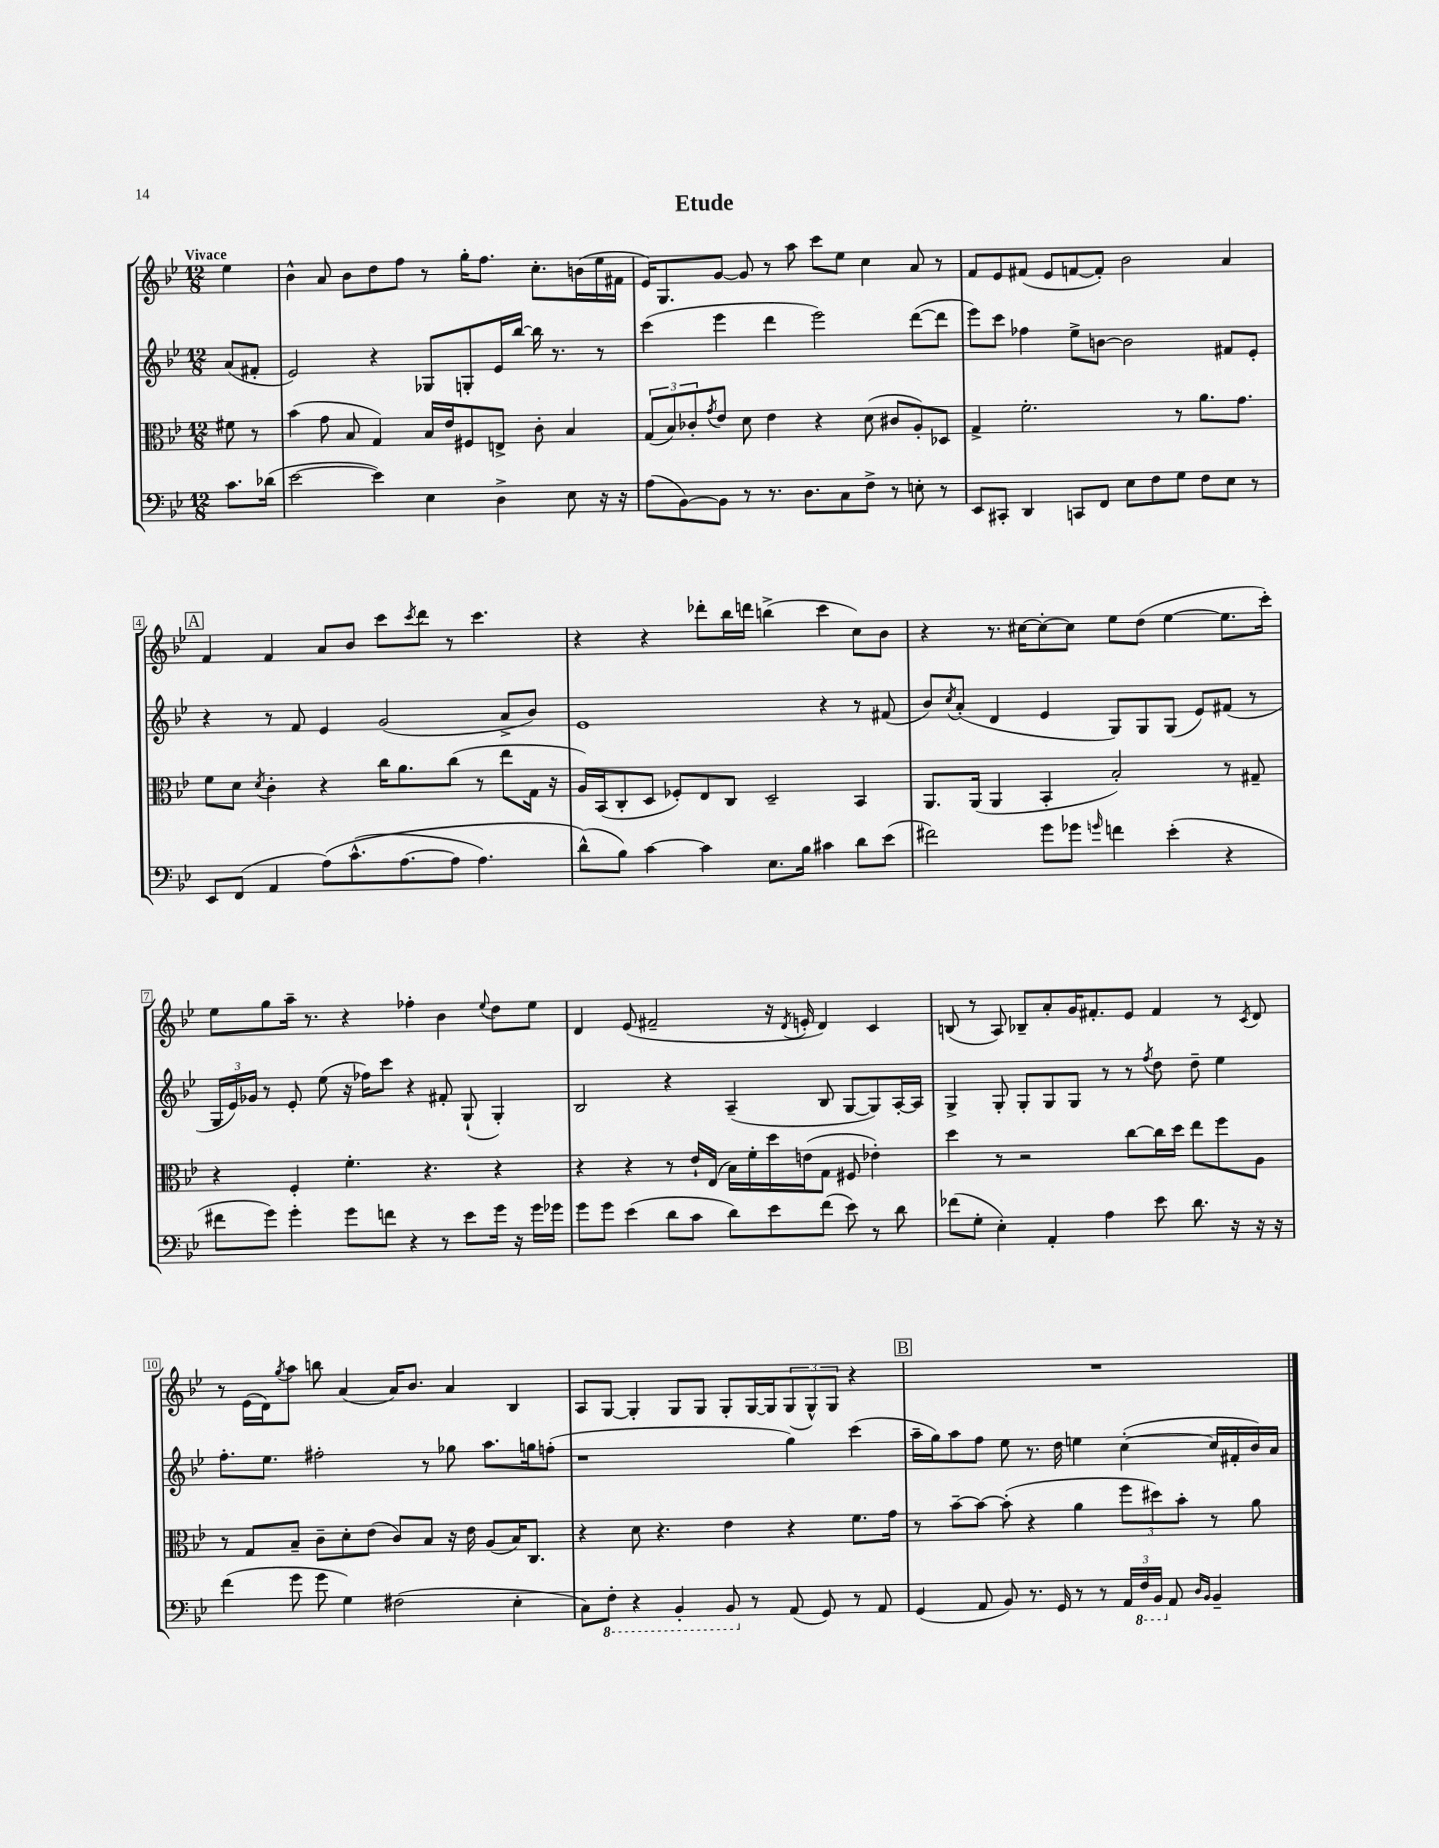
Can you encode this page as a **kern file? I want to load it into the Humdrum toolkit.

**kern	**kern	**kern	**kern
*staff4	*staff3	*staff2	*staff1
*clefF4	*clefC3	*clefG2	*clefG2
*k[b-e-]	*k[b-e-]	*k[b-e-]	*k[b-e-]
*M12/8	*M12/8	*M12/8	*M12/8
8.c	8f#	(8a	4ee-
.	8r	8f#'	.
(16d-	.	.	.
=	=	=	=
[2e-	(4b-	2e-)	4b-^^
.	8g	.	8a
.	8B-	.	8b-
4e-])	4G)	4r	8dd
.	.	.	8ff
4E-	16B-	8G-	8r
.	16e-	.	.
.	8F#	8G'	16gg'
.	.	.	8.ff
4D^	8E^	16e-	.
.	.	[16bb-	.
.	8c'	16bb-]	8.cc'
.	.	8.r	.
8E-	4B-	.	.
.	.	.	(16b
16r	.	8r	16ee-
16r	.	.	16f#
=	=	=	=
(8A	(12G	(4ccc	16e-)
.	.	.	8.G
.	12B-)	.	.
[8BB-)	.	.	.
.	12c-'	.	.
.	8qg	.	.
8BB-]	8e-	4eee-	[8g
8r	8d	.	8g]
8.r	4e-	4ddd	8r
.	.	.	8aa
8.D	.	.	.
.	4r	2eee-)	8ccc
8C	.	.	8ee-
8F^	(8d	.	4cc
8r	8c#	.	.
8E'	8A')	([8ddd	8a
8r	8D-	8ddd]	8r
=	=	=	=
8EE-	4G^	8eee-)	8f
8CC#'	.	8ccc	8e-
4DD	2.f'	4ff-	(8f#
.	.	.	8e-
8CC	.	8ee-^	[8f
8FF	.	[8b	8f'])
8E-	.	2b]	2b-
8F	.	.	.
8G	8r	.	.
8F	8.a	.	.
8E-	.	8f#	4a
.	8.g	.	.
8r	.	8e-'	.
=	=	=	=
8EE-	8f	4r	4f
(8FF	8d	.	.
.	8qd	.	.
4AA	4c'	8r	4f
.	.	8f	.
&(8A)	4r	4e-	8a
(8.c^^	.	.	8b-
.	16cc	(2g	8ccc
[8.A	8.a	.	.
.	.	.	8qccc
.	.	.	8ddd
8A]	(8cc	.	8r
4.A)	8r	.	4.ccc
.	8ee-	8a^	.
.	16G	8b-)	.
.	16r	.	.
=	=	=	=
(8d^^&)	16A)	1e-	4r
.	(16BB-	.	.
8B-)	8C'	.	.
[4c	8D	.	4r
.	8F-')	.	.
4c]	8E-	.	8ddd-'
.	8C	.	16bb-
.	.	.	16ddd
8.E-	2D~	.	(4bb^
16B-	.	.	.
4c#	.	4r	4ccc
8d	4BB-	8r	8cc)
(8e-	.	(8f#	8b-
=	=	=	=
2f#)	8.AA	8b-)	4r
.	.	8qcc	.
.	.	(8a'	.
.	(16AA	.	.
.	4AA	4d	8.r
.	.	.	[16cc#
8g	4BB-'	4e-	8cc#'_
8g-	.	.	8cc#]
16qqg	.	.	.
4f	2B-')	8G)	8ee-
.	.	8G	(8dd
(4e-'	.	(8G	[4ee-
.	.	8e-)	.
4r	8r	(8f#	8.ee-]
.	8G#~	8r	.
.	.	.	16ccc')
=	=	=	=
8f#	4r	24G	8ee-
.	.	24e-)	.
.	.	24g-	.
8g)	.	8r	8gg
4g'	4F'	8e-'	16aa~
.	.	.	8.r
.	.	(8ee-	.
8g	4.f'	16r	4r
.	.	16ff-)	.
8f	.	8ccc	.
4r	.	4r	4ff-'
.	4.r	.	.
8r	.	8f#'	4b-
8e-	.	(8G`	.
.	.	.	8qqee-
16g	4r	4G')	8dd
16r	.	.	.
16g	.	.	8ee-
16g-	.	.	.
=	=	=	=
8g	4r	2B-	4d
8g	.	.	.
(4e-	4r	.	(8e-
.	.	.	2f#~
8d	8r	4r	.
8c	16e-`	.	.
.	(16E-	.	.
8d)	16B-)	(4A~	.
.	16f'	.	.
8e-	16dd	.	16r
.	.	.	8qd
.	(16e	.	16e'
(8f	8G	8B-	4d)
8e-)	8F#	[8G	.
8r	4e-')	8G])	4c
8d	.	[16A'	.
.	.	16A]	.
=	=	=	=
(8f-	4dd	4G^	(8B
8G'	.	.	8r
4E-')	8r	8G'	8A)
.	2r	8G'	8B-~
4AA'	.	8G	8a'
.	.	8G	16g
.	.	.	8.f#'
4A	.	8r	.
.	[8cc	8r	8e-
.	.	8qff	.
8e-	16cc]	8dd	4f#
.	16dd	.	.
8.d	8ee-	8dd~	.
.	8ff	4ee-	8r
16r	.	.	.
.	.	.	8qc
16r	8A	.	8d
16r	.	.	.
=	=	=	=
(4f	8r	8.ff'	8r
.	8G	.	(16e-
.	.	8.ee-	16d)
.	.	.	8qgg
8g	8B-~	.	8aa
8g	8c~	2ff#'	8bb
4G)	8d'	.	(4a
.	(8e-	.	.
(2F#	8c)	.	16a)
.	.	.	8.b-
.	8B-	8r	.
.	16r	8gg-	4a
.	16e-	.	.
.	(8A	8.aa	.
4E-'	16B-)	.	4B-
.	8.C	16gg	.
.	.	(8ff'	.
=	=	=	=
8C)	4r	1r	8A
8FF'	.	.	[8G
4r	8d	.	4G']
.	4.r	.	.
4BBB-'	.	.	8G
.	.	.	8G
8BBB-	4e-	.	8G'
8r	.	.	[16G
.	.	.	16G]
(8AA	4r	4gg)	(12G
.	.	.	12G^^)
8GG)	.	.	.
.	.	.	12G
8r	8.f	(4ccc	4r
8AA	.	.	.
.	16g	.	.
=	=	=	=
(4GG	8r	16aa~	1.r
.	.	16gg)	.
.	[8b-~	8aa	.
8AA	8b-_	8ff	.
8BB-)	(8b-']	8ee-	.
8.r	4r	8.r	.
16GG	.	16dd	.
8r	4a	4ee	.
8r	.	.	.
24AA	12ff	([4cc'	.
24FF	.	.	.
24BBB-	12dd#)	.	.
8AA	.	.	.
.	12b-'	.	.
16qqD	.	.	.
16qqBB-	.	.	.
4BB-~	8r	16cc]	.
.	.	16f#'	.
.	8a	16b-)	.
.	.	16a	.
==	==	==	==
*-	*-	*-	*-
